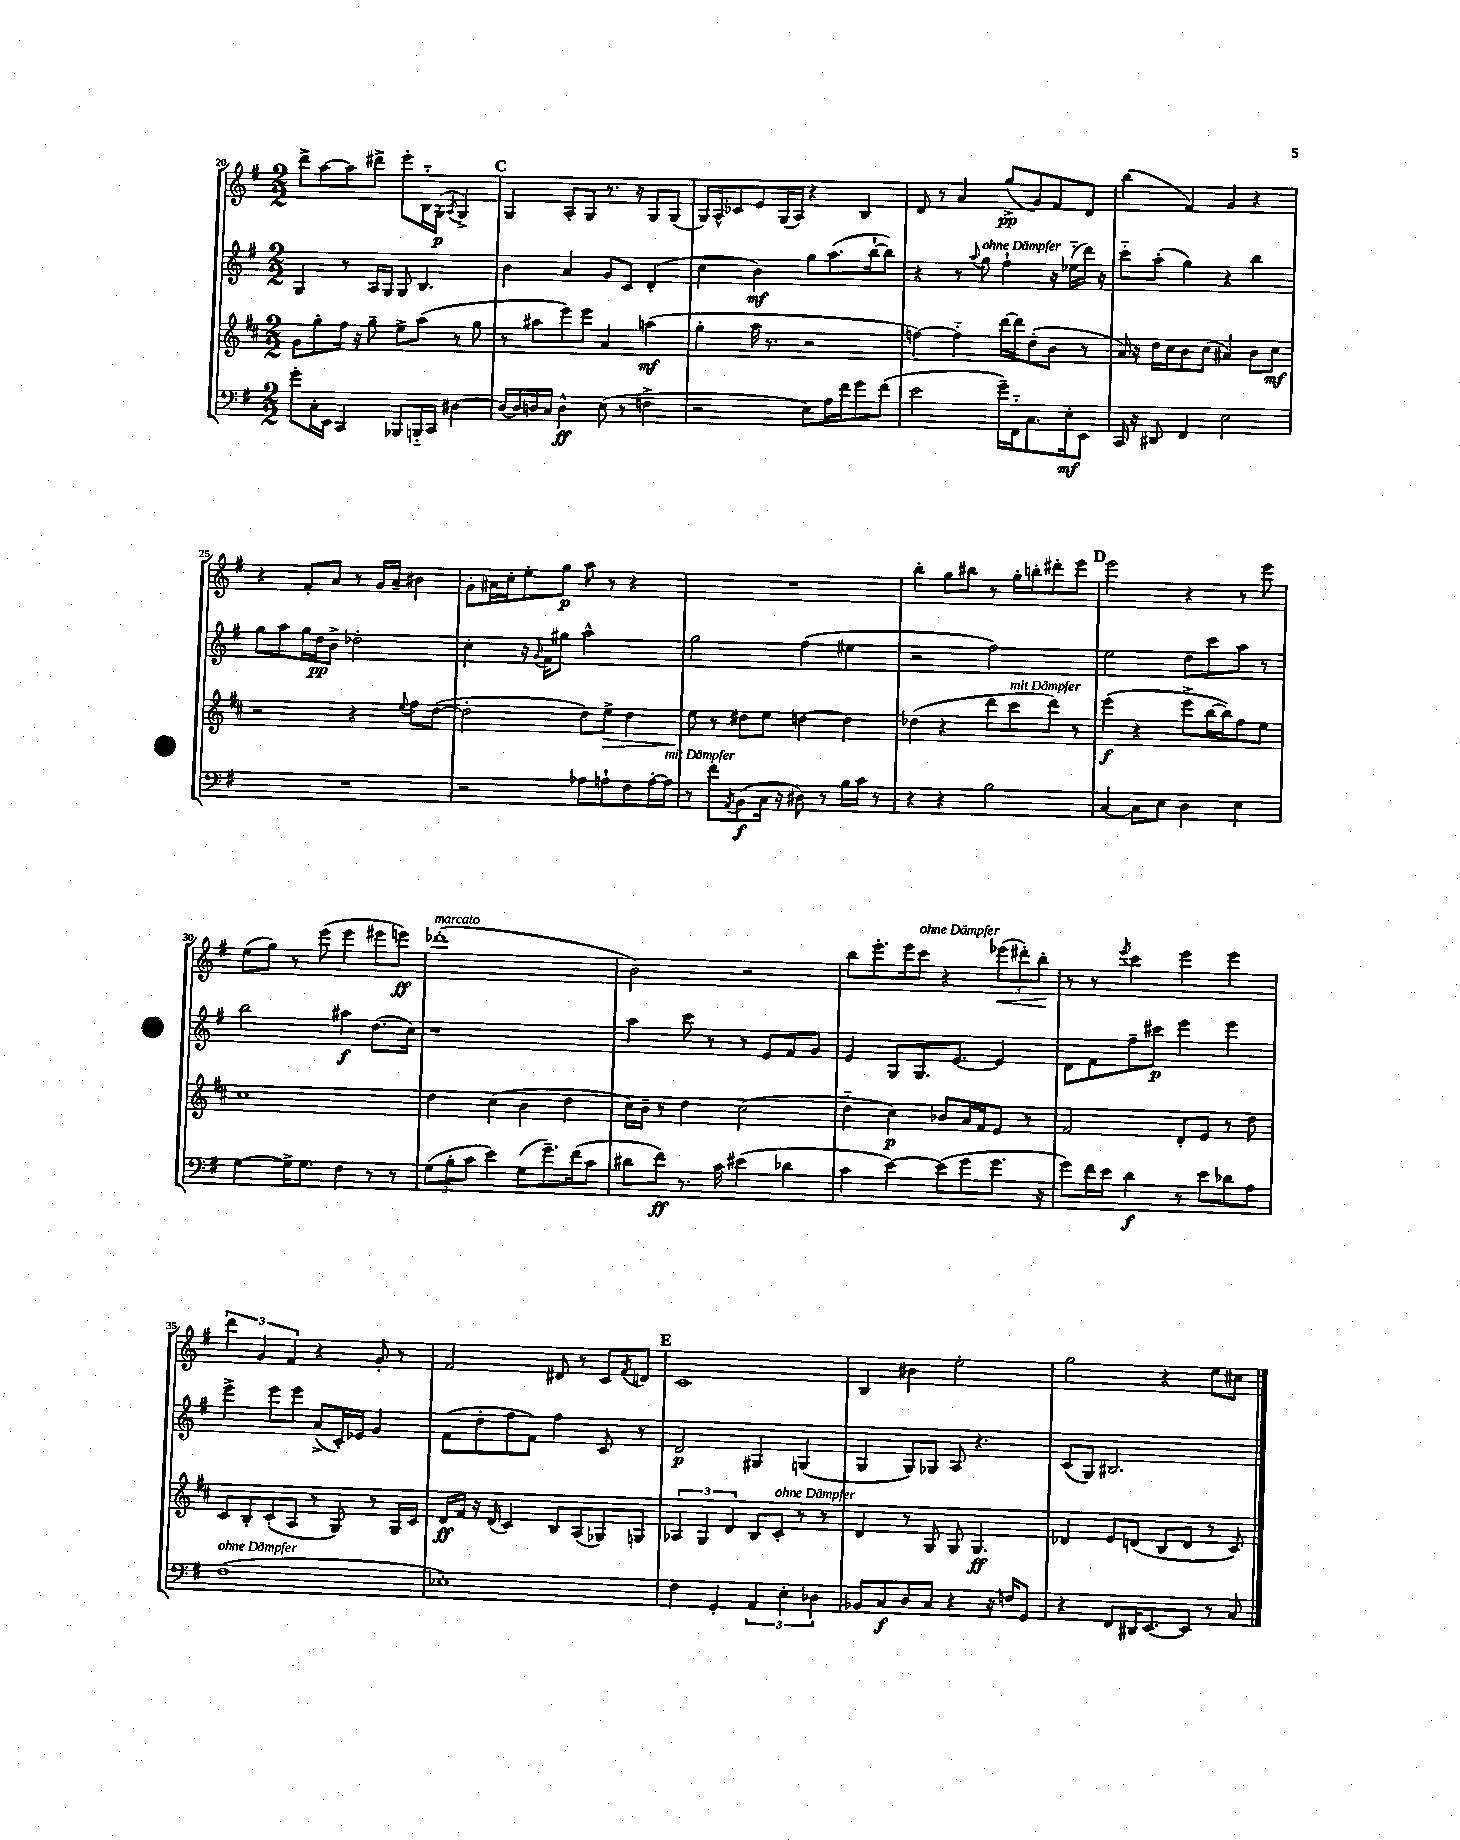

**kern	**kern	**kern	**kern
*staff4	*staff3	*staff2	*staff1
*clefF4	*clefG2	*clefG2	*clefG2
*k[f#]	*k[f#c#]	*k[f#]	*k[f#]
*M2/2	*M2/2	*M2/2	*M2/2
8g'	8g	4G	8ddd^
16C'	8gg'	.	[8aa
16EE	.	.	.
4CC	16ff#	8r	8aa]
.	16r	.	.
.	8gg~	16A	8ddd#^
.	.	16G	.
8BBB-	8ee^	8G	8eee'
16BBB'~	(8aa	4.B	16B'~
16CC	.	.	(16G'
.	.	.	8qA
[4D#	8r	.	4G^)
.	8gg	.	.
=	=	=	=
16D#_	8r	4b	4G
16D#]	.	.	.
16D	8aa#	.	.
16C	.	.	.
4D^^	8eee)	4a	8A'
.	8eee	.	8G
(8E	4a	8g	8.r
8r	.	8c	.
.	.	.	16r
4F^	(4aa	(4d'	8G
.	.	.	(8G
=	=	=	=
2r	4gg'	4cc	16G)
.	.	.	16A^^
.	.	.	8c-
.	16aa	4b)	8e
.	8.r	.	.
.	.	.	(16G
.	.	.	16A)
8E)	2r	8gg	4r
16A	.	(8.aa	.
16f#	.	.	.
8g	.	.	4B
.	.	[16bb`	.
(8f#	.	8bb])	.
=	=	=	=
2e	[4ff)	4r	8d
.	.	.	8r
.	4ff'~]	8r	4a
.	.	8qqaa	.
.	.	8gg	.
16g~)	[16ddd	4ff#`	(8gg^
16FF#'~	16ddd]	.	.
8.C	(8dd'	.	8g)
.	8b	16r	8f#
16E'	.	(16ee-'~	.
8EE	8r	16ddd)	8d
.	.	16r	.
=	=	=	=
16CC	16a)	8ccc'~	(4bb
16r	16r	.	.
8DD#	16dd	(8aa'	.
.	16cc#	.	.
4FF#	8b	4gg)	4f#)
.	(8cc#	.	.
2E	4a#)	4r	4g
.	8b	4bb	4r
.	8cc#	.	.
=	=	=	=
1r	2r	8gg	4r
.	.	8aa	.
.	.	16gg	8f#'
.	.	16dd	.
.	.	8b^	8a
.	4r	2dd-'	8r
.	.	.	16g
.	.	.	16a~
.	8qqee	.	.
.	8ff#	.	4b#
.	([8dd	.	.
=	=	=	=
2r	2dd']	4cc'	8g'
.	.	.	16a#
.	.	.	16cc'
.	.	16r	8ee'
.	.	8qqg	.
.	.	16f#	.
.	.	8gg#	8gg
8A-	8dd)	2aa^^	8aa
8A`	8ee^	.	8r
8F#	4dd	.	4r
[16A'	.	.	.
16A]	.	.	.
=	=	=	=
8r	8ee	2gg	1r
8f#	8r	.	.
8qAA	.	.	.
(8BB	8dd#	.	.
16C	8ee	.	.
16r	.	.	.
8D#)	[4dd	(4ff#	.
8r	.	.	.
16B	4dd]	4ee#	.
16c	.	.	.
8r	.	.	.
=	=	=	=
4r	(4dd-	2r	4bb'
4r	4r	.	8gg
.	.	.	8bb#
2B	8ddd	2ff#)	8r
.	8ccc#	.	16gg'
.	.	.	16bb'
.	8ddd)	.	8ddd#'
.	8r	.	8eee
=	=	=	=
[4C	(4eee	2ee	2eee
8C]	4r	.	.
8E	.	.	.
4D	8eee^	8dd	4r
.	[16bb	8ccc	.
.	16bb])	.	.
4E	8ff#	8aa	8r
.	8ee	8r	8eee
=	=	=	=
[4G	1cc#	2bb	(8ee
.	.	.	8gg)
16G^]	.	.	8r
8.G	.	.	.
.	.	.	(8eee
4F#	.	4aa#	4eee
8r	.	(8.dd	8eee#
8r	.	.	8eee)
.	.	16cc)	.
=	=	=	=
(12G	4dd	1r	(1ddd-'
12B'	.	.	.
12c	.	.	.
4e)	(4cc#	.	.
(8G	4b	.	.
8.g~)	.	.	.
.	4dd	.	.
(16f#	.	.	.
8c	.	.	.
=	=	=	=
8d#	16cc#)	4aa	2b)
.	16b~	.	.
8f#)	8r	.	.
8.r	4dd	8ccc	.
.	.	8r	.
16c	.	.	.
(4e#	(2cc#	8r	2r
.	.	8e	.
4d-	.	8f#	.
.	.	8g	.
=	=	=	=
4c	4dd'~	4e	8bb
.	.	.	8.eee'
[4e)	4cc#)	8G	.
.	.	.	16eee
.	.	8.G	8ccc
(8e]	8b-	.	4r
.	.	[8.e	.
8g	16a	.	.
.	16f#	.	.
8.g	8e	4e]	(12eee-
.	.	.	12ddd#')
.	8r	.	.
.	.	.	12bb'
16r	.	.	.
=	=	=	=
8g)	2f#	8d	8r
16f#	.	8f#	8r
16e	.	.	.
.	.	.	8qeee
4d	.	8ff#~	4ccc
.	.	8ccc#	.
8r	8d'	4eee	4eee
8e	8e	.	.
8d-	8r	4eee	4eee
8A	8dd	.	.
=	=	=	=
(1F#	8c#	4eee^	6ddd
.	8B'	.	.
.	.	.	6g
.	(8c#'	8eee	.
.	.	.	6f#
.	8A	8eee	.
.	8r	(8a^	4r
.	8G)	16c')	.
.	.	16e-	.
.	8r	4g	8g'
.	16G	.	8r
.	16c#	.	.
=	=	=	=
1E-')	16d	(8f#	2f#
.	16f#	.	.
.	16r	8dd'	.
.	(16d	.	.
.	4c#)	8ff#	.
.	.	8f#)	.
.	8B	4ff#	8d#
.	(8A	.	8r
.	8G-)	8c	8c
.	.	.	8qf#
.	8G	8r	8d
=	=	=	=
4F#	6A-	2d	1c
.	6G	.	.
4GG'	.	.	.
.	6d	.	.
6AA	8B	4G#	.
.	8c#'	.	.
6E'	.	.	.
.	8r	(4G	.
6D-	.	.	.
.	8r	.	.
=	=	=	=
8BB-	4d	4G	4B
8C	.	.	.
8D	8r	8G)	4b#
8C	8G	8G-	.
4r	8G	8A	2ee'
.	4.G	4.r	.
16r	.	.	.
16F	.	.	.
8GG	.	.	.
=	=	=	=
4r	4d-	(8c	2gg
.	.	8G)	.
8FF#	8e	2.B#	.
16DD#	(8d	.	.
[8.EE	.	.	.
.	8B	.	4r
8EE]	8d	.	.
8r	8r	.	8ee
8C	8c#)	.	8cc#
==	==	==	==
*-	*-	*-	*-
